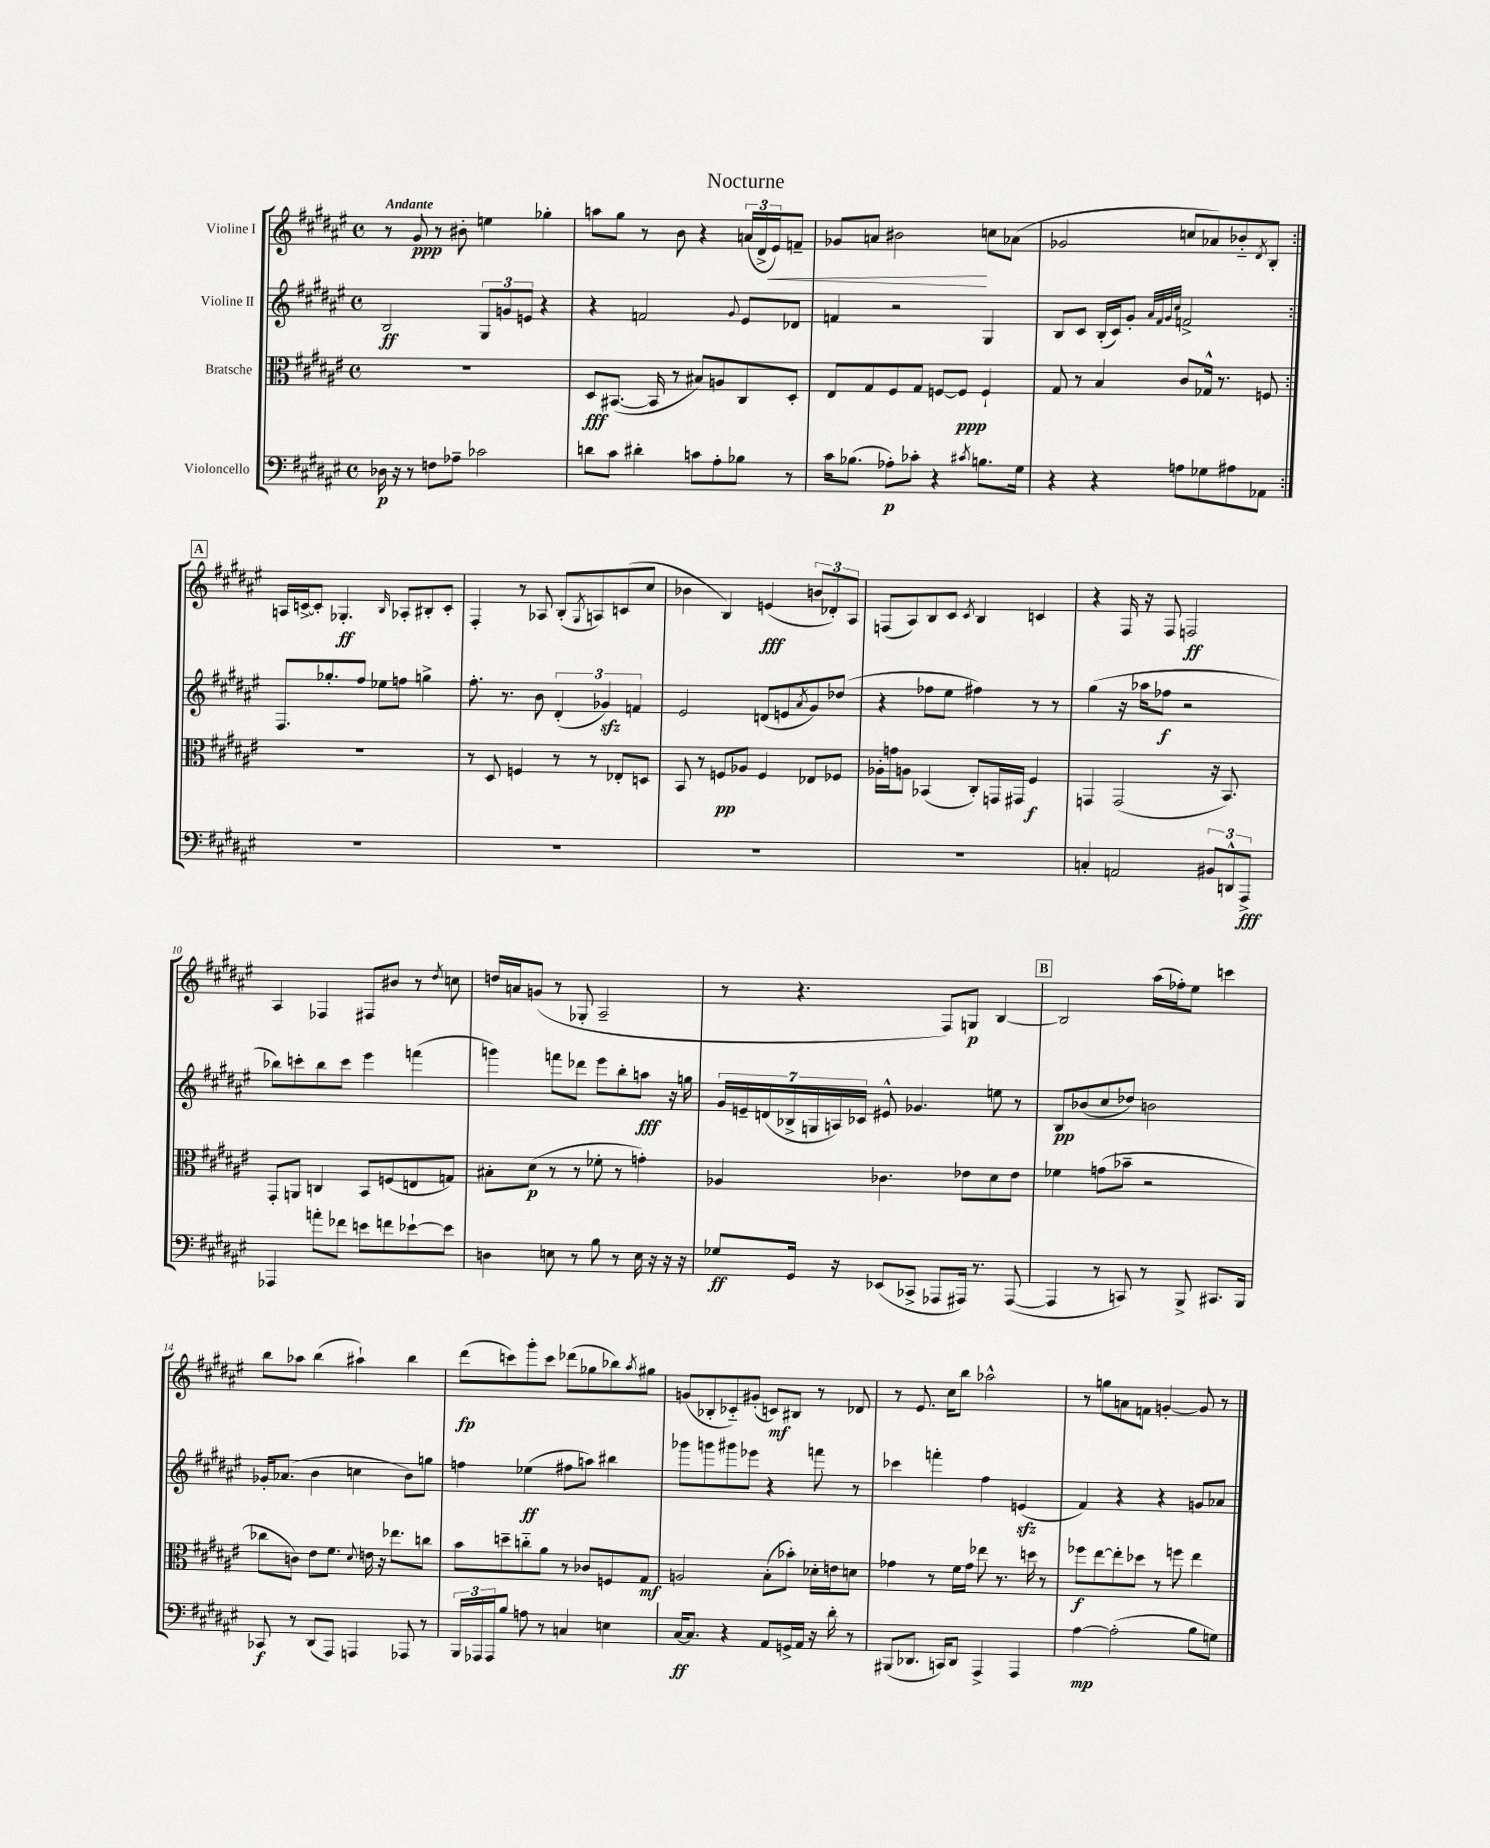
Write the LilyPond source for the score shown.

\header { title = "Nocturne" }
<<
\new StaffGroup <<
\new Staff = "s0" \with { instrumentName = "Violine I" } {
    \clef treble \key fis \major \defaultTimeSignature \time 4/4 \tempo "Andante"
    \repeat volta 2 { r8 gis'8\ppp r8 bis'8-. e''4 ges''4-. |
    a''8 gis''8 r8 b'8 r4 \tuplet 3/2 { a'16( dis'16-> eis'16\<) } f'8-- |
    ges'8 a'8 bis'2\! c''8 aes'8( |
    ges'2 c''8 aes'8) bes'8-_ \acciaccatura { dis'8 } b8-. | }
    \mark \markup { \box "A" } a16 c'16~-> c'8-. ges4.-.\ff \grace { b16 } aes8-. bis8-. c'8-. |
    fis4-. r8 aes8 b8-.( \acciaccatura { gis8 } a8) c'8( cis''8 |
    bes'4 b4) e'4\fff( \tuplet 3/2 { b'8 des'8-.) ais8 } |
    f8( ais8) b8 cis'8 \acciaccatura { cis'8 } b4 c'4 |
    r4 fis16 r16 fis8 f2\ff |
    ais4 fes4 fis8 bis'8 r8 \acciaccatura { dis''8 } c''8 |
    d''16 a'16 g'8( r8 ges8-. ais2-- |
    r8 r4. fis8) g8\p b4~ |
    \mark \markup { \box "B" } b2 ais''16( fes''16-.) eis''8 c'''4 |
    b''8 aes''8 b''4( ais''4-!) b''4 |
    dis'''8\fp( c'''8) gis'''8-. c'''8 des'''8( ges''8 bes''8) \acciaccatura { ais''8 } gis''8 |
    g'8( bes8-. ces'8-_) gis'8-.( c'8\mf) bis8 r8 des'8 |
    r8 eis'8. cis''16 b''8 aes''2-^ |
    r8 g''8 a'8 f'8 g'4~-. g'8 r8 \bar "|." |
}
\new Staff = "s1" \with { instrumentName = "Violine II" } {
    \clef treble \key fis \major \defaultTimeSignature \time 4/4
    \repeat volta 2 { b2\ff \tuplet 3/2 { gis8 g'8 e'8 } r4 |
    r4 f'2 \appoggiatura { gis'8 } eis'8 des'8 |
    f'4 r2 gis4 |
    b8 cis'8 b16-.( cis'16) gis'8-. \grace { ais'32 fis'32 gis'32 cis''32 } f'2-> | }
    \mark \markup { \box "A" } fis8. ges''8.-. fis''8 ees''8 f''8 g''4-> |
    fis''8.-. r8. b'8 \tuplet 3/2 { dis'4-.( ges'4\sfz) f'4 } |
    eis'2 d'8( e'8 \acciaccatura { ais'8 } gis'8) des''8( |
    r4 fes''8 eis''8 fis''4) r8 r8 |
    gis''4( r16 aes''16 fes''8\f r2 |
    bes''8) c'''8-. bes''8 c'''8 eis'''4 f'''4( |
    g'''4) f'''8 des'''8 eis'''8 b''8-. a''8\fff r16 g''16 |
    \tuplet 7/4 { gis'16 e'16-- d'16( bes16-> g16 a16) ces'16 } eis'8-^ ges'4. e''8 r8 |
    \mark \markup { \box "B" } b8\pp bes'8( cis''8 des''8) b'2 |
    ges'16-. aes'8.( b'4 c''4 b'8) g''8 |
    f''4 ees''4\ff( fis''8 a''8) bis''4 |
    ges'''8 g'''8 gis'''8 ees'''8 r4 f'''8 r8 |
    ces'''4 f'''4-. fis''4 e'4\sfz( |
    fis'4) r4 r4 g'8 aes'8 \bar "|." |
}
\new Staff = "s2" \with { instrumentName = "Bratsche" } {
    \clef alto \key fis \major \defaultTimeSignature \time 4/4
    \repeat volta 2 { R1 |
    dis8\fff bis,8.~( bis,16 r8 bis8) a8 cis8 dis8-. |
    eis8 gis8 fis8 gis8 f8~ f8\ppp f4-! |
    gis8 r8 b4 cis'8 ges16-^ r8. f8 | }
    \mark \markup { \box "A" } R1 |
    r8 dis8 f4 r8 r8 ees8-. d8 |
    b,8 r8 f8\pp aes8 f4 ees8 fes8 |
    aes16-. g'16 a8 bes,4( cis8-.) g,16 gis,16 fis4\f |
    g,4 g,2( r16 b,8.) |
    gis,8-. a,8 c4 b,8 f8( e8 g8) |
    bis8-. dis'8\p( r8 r8 fes'8-. r8 g'4-.) |
    aes4 ces'4. ees'8 dis'8 ees'8 |
    \mark \markup { \box "B" } fes'4 g'8( bes'8-- r2 |
    ces''8 c'8) eis'8 fis'8. \appoggiatura { dis'8 } e'16 r16 ees''8. c''8 |
    b'8 d''8-- c''8-_ ais'8 r8 ces'8 f8 gis8\mf |
    a2 b8-.( bes'8-.) des'16-. e'16 d'8 |
    ges'4 r8 fis'16 ges'16 ees''8 r8. d''16 r8 |
    fes''8\f eis''8~ eis''8-. des''8 r8 f''8 eis''4 \bar "|." |
}
\new Staff = "s3" \with { instrumentName = "Violoncello" } {
    \clef bass \key fis \major \defaultTimeSignature \time 4/4
    \repeat volta 2 { des16\p r16 r8 f8 aes8-- ces'2 |
    d'8 cis'8 dis'4-. c'8 ais8-. bes8 r8 |
    cis'16 bes8.( aes8-.\p) ces'8-. r4 \acciaccatura { cis'8 } b8. gis16 |
    r4 r4 a8 ges8 ais8 aes,8 | }
    \mark \markup { \box "A" } R1 |
    R1 |
    R1 |
    R1 |
    c4-. a,2 \tuplet 3/2 { bis,8 d,8-^ ais,,8->\fff } |
    aes,,4 a'8-. fes'8 e'8 f'8 ees'8~-! ees'8 |
    d4 e8 r8 b8 r8 e16 r16 r16 r16 |
    ges8\ff gis,16 r16 ees,8( ces,8-> aes,,8 ais,,16) r8. ais,,8~( |
    \mark \markup { \box "B" } ais,,4 r8 c,8) r8 b,,8-> cis,8. b,,16 |
    ces,8\f r8 dis,8( ais,,8) a,,4 aes,,8 r8 |
    \tuplet 3/2 { b,,16 aes,,16 aes,,16 } b8 a8 r8 c4 e4 |
    cis16~\ff cis8. r4 ais,8 g,16-> ais,16 r16 dis'16-. r8 |
    bis,,8( des,8. c,16) des,8 ais,,4-> ais,,4 |
    ais4~\mp ais2-.( b8 g8) \bar "|." |
}
>>
>>
